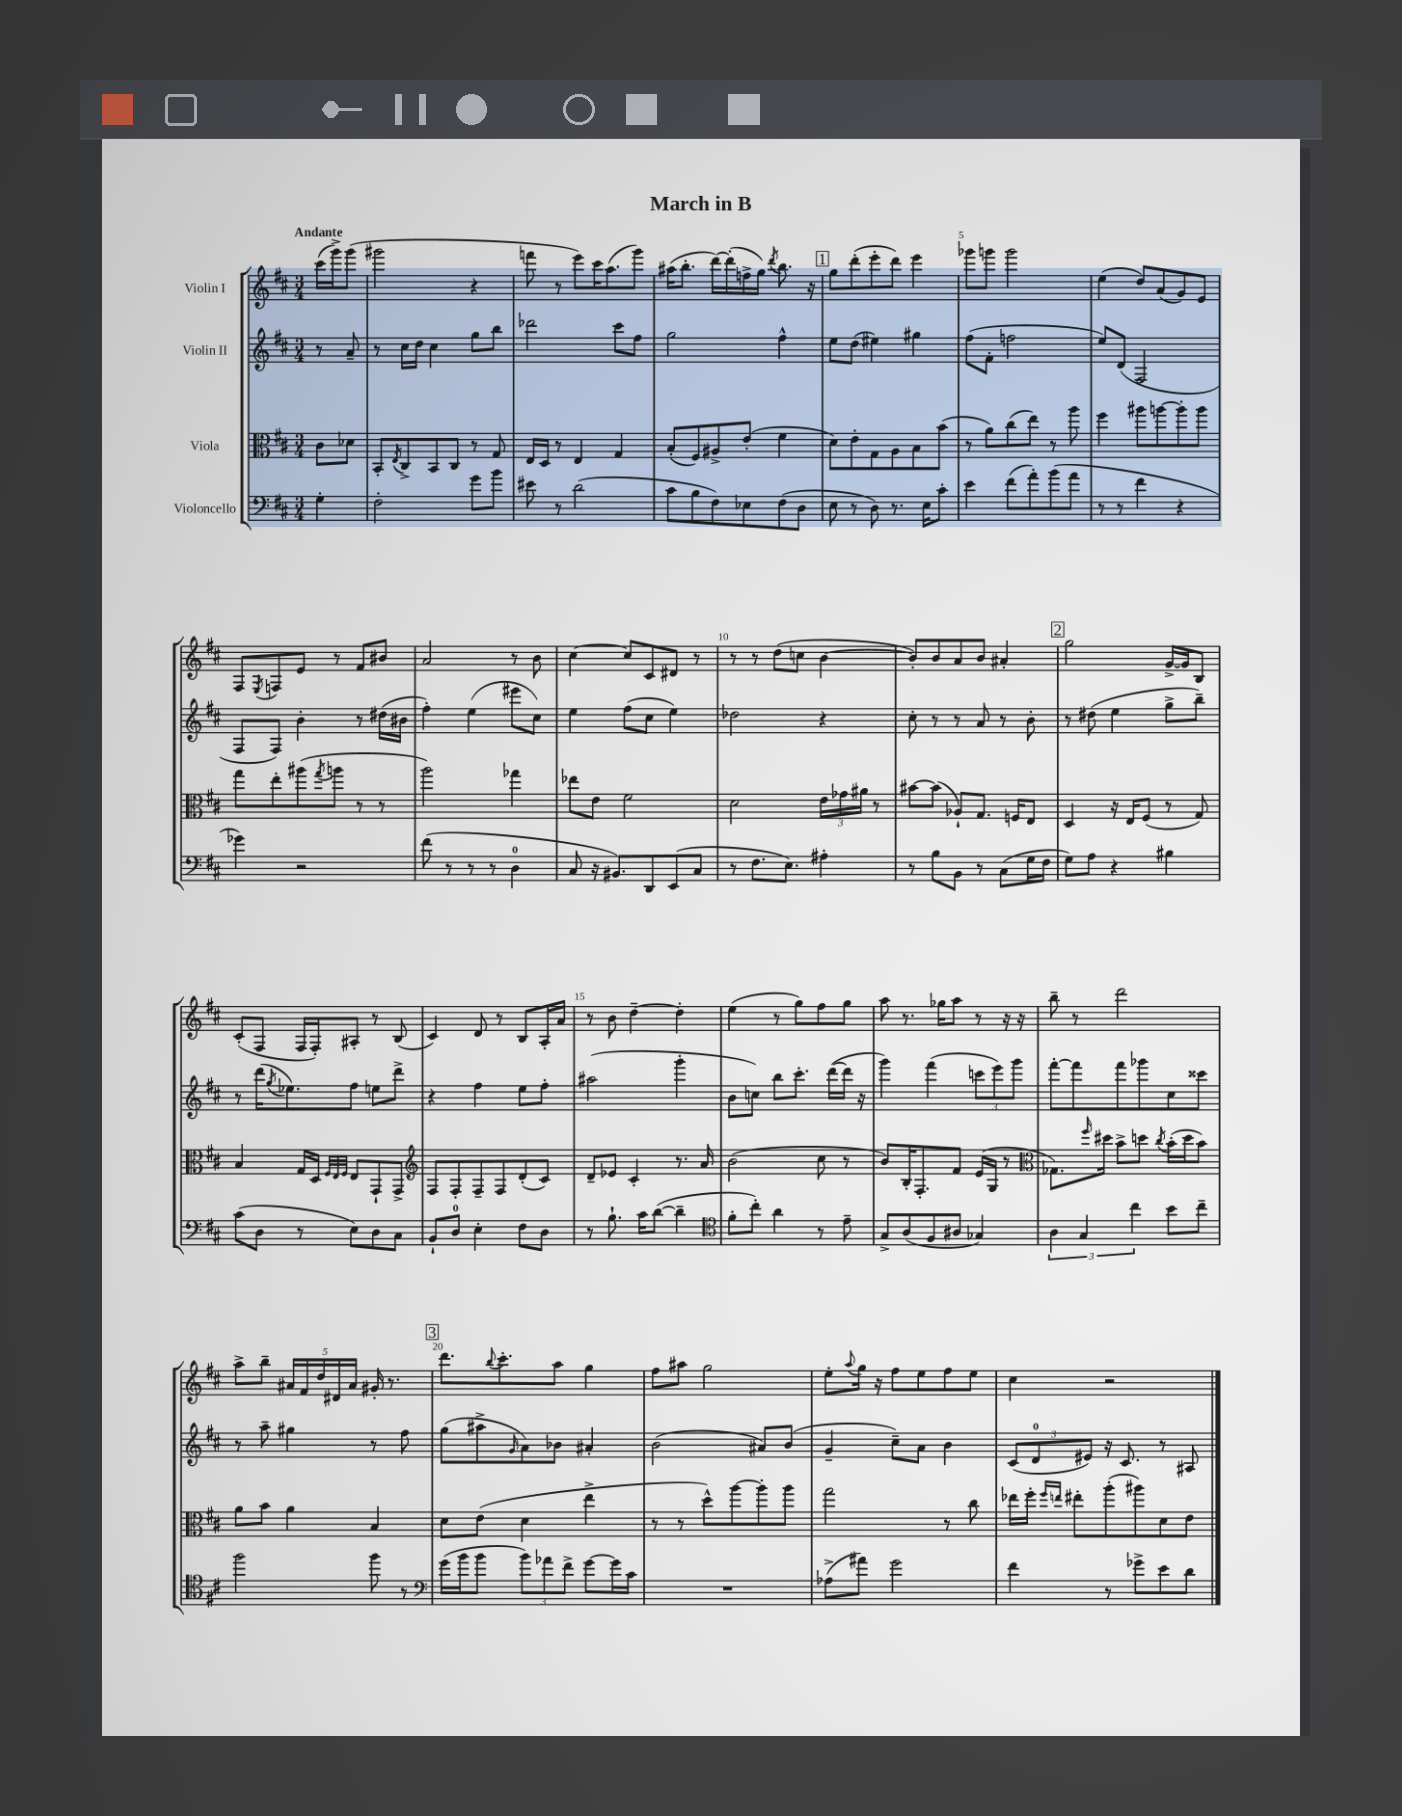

**kern	**kern	**kern	**kern
*part4	*part3	*part2	*part1
*staff4	*staff3	*staff2	*staff1
*I"Violoncello	*I"Viola	*I"Violin II	*I"Violin I
*clefF4	*clefC3	*clefG2	*clefG2
*k[f#c#]	*k[f#c#]	*k[f#c#]	*k[f#c#]
*M3/4	*M3/4	*M3/4	*M3/4
=	=	=	=
!	!	!	!LO:TX:a:B:t=Andante
4G'\	8c#\L	8r	(16ccc#\LL
.	.	.	16ggg^\J)
.	8d-X\J	8a~/	(8ggg\J
=1	=1	=1	=1
2F#'\	8BB'/L	8r	2ggg#X\
.	8qE/	.	.
.	8C#^/	16cc#\LL	.
.	.	16dd\JJ	.
.	8BB/	4cc#\	.
.	8C#/J	.	.
8g\L	8r	8gg\L	4r
8b\J	8G/	8bb\J	.
=2	=2	=2	=2
8e#X\	16E/LL	2ddd-X\	8fffn\
.	16D/JJ	.	.
8r	8r	.	8r
(2d\	4E/	.	8eee\L)
.	.	.	16ccc#\K
.	.	.	(8.aa\
.	4G/	8ccc#\L	.
.	.	8ff#\J	8ggg\J)
=3	=3	=3	=3
8c#\L	(8B'/L	2gg\	(16aa#X\KL
.	.	.	8.bb'\J
8B\	8F#/)	.	.
8F#\)	8A#X^/	.	[16ddd\LL)
.	.	.	(16ddd'\]
8E-X\	(8e'/J	.	16ffn^\
.	.	.	16gg\JJ)
.	.	.	8qddd/
(8F#\	4f#\	4ff#^^\	8.bb\
8D\J	.	.	.
.	.	.	16r
!!LO:REH:place=s1:t=1
=4	=4	=4	=4
8E\	8d\L)	8ee\L	8gg\L
8r	8e'\	(8dd\J	(8ddd'\
8D\)	8G\	4ee#X\)	8eee'\
8.r	8A\	.	8ddd\J)
.	8B\	4gg#X\	4eee\
16E\KL	.	.	.
8c#'\J	(8b\J	.	.
=5	=5	=5	=5
4e\	8r	(8ff#\L	8ggg-X\L
.	8a\L)	8f#'\J	8gggn\J
(8f#\L	(8cc#\	2ffn\	2ggg\
8a'\)	8ee\J)	.	.
(8b\	8r	.	.
8a\J	8aa\	.	.
=6	=6	=6	=6
8r	4ff#\	8ee/L)	(4ee\
8r	.	(8d/J	.
4f#\	8aa#X\L	2F#/	8dd/L)
.	[8aan\	.	(8a/
4r	8aa'\]	.	8g/)
.	8aa\J	.	8e/J
!!LO:LB:g=z
=7	=7	=7	=7
4g-X\)	8gg\L	8F#/L	8F#/L
.	.	.	8qE/
.	8ee'\	8F#/J)	8Fn/
2r	(8aa#X\	4b'\	8e/J
.	8qgg/	.	.
.	8aan\J	.	8r
.	8r	8r	8f#/L
.	8r	(16dd#X\LL	8b#X/J
.	.	16b#X\JJ	.
=8	=8	=8	=8
(8f#\	2aa\)	4ff#'\)	2a/
8r	.	.	.
8r	.	(4ee\	.
8r	.	.	.
4D\	4gg-X\	8eee#X\L	8r
.	.	8cc#\J)	8b\
=9	=9	=9	=9
8C#/	8ee-X\L	4ee\	[4cc#\
16r	8e\J	.	.
8.BB#X/L)	.	.	.
.	2f#\	(8ff#\L	8cc#/L]
8DD/	.	8cc#\J	8c#/
(8EE/	.	4ee\)	8d#X/J
8C#/J	.	.	8r
=10	=10	=10	=10
8r	2d\	2dd-X\	8r
8.F#\L	.	.	8r
.	.	.	(8dd\L
8.E\J)	.	.	.
.	.	.	8ccn\J
4A#X'\	24e\LL	4r	[4b\
.	24g-X\	.	.
.	24a#X\JJ	.	.
.	8r	.	.
=11	=11	=11	=11
8r	[8b#X\L	8cc#'\	8b'/L])
8B\L	(8b#\J]	8r	8b/
8BB\J	8A-X`/L)	8r	8a/
8r	8.G/J	8a/	8b/J
(8C#\L	.	8r	4a#X'/
.	16Fn/KL	.	.
16G\L	8E/J	8b'\	.
16F#\JJ	.	.	.
!!LO:REH:place=s1:t=2
=12	=12	=12	=12
8G\L)	4D/	8r	2gg\
8A\J	.	(8dd#X\	.
4r	16r	4ee\	.
.	16E/KL	.	.
.	(8F#/J	.	.
4B#X\	8r	8gg^\L	[16g^/LL
.	.	.	16g/J]
.	8G/)	8bb~\J)	8B/J
!!LO:LB:g=z
=13	=13	=13	=13
(8c#\L	4B/	8r	(8c#'/L
8D\J	.	(16ddd\KL	8F#/J
.	.	8qgg/	.
.	.	8.ee-X\)	.
8r	16G/LL	.	16F#/LL
.	16D/JJ	.	16F#'/J)
.	32qqF#/LLL	.	.
.	32qqE/	.	.
.	32qqF#/JJJ	.	.
8E\L)	8E/L	8ff#\J	8A#X'/J
8D\	8GG`/	8een\L	8r
8C#\J	8GG^/J	8ddd^\J	(8B/
=14	=14	=14	=14
*	*clefG2	*	*
8BB`/L	8F#/L	4r	4c#/)
8D/J	8F#'/	.	.
4E'\	8F#~/	4ff#\	8d/
.	8F#/	.	8r
8F#\L	(8d'/	8ee\L	8B/L
8D\J	8c#/J)	8ff#'\J	16A'/L
.	.	.	16a/JJ
=15	=15	=15	=15
8r	8d~/L	(2aa#X\	8r
8.B`\	8e-X/J	.	8b\
.	4c#'/	.	[4dd~\
16c#\KL	.	.	.
([8d\J	.	.	.
4d~\]	8.r	4ggg'\	4dd'\]
.	16a/	.	.
=16	=16	=16	=16
*clefC4	*	*	*
8f#'\L	(2b\	8b\L	(4ee\
8cc#'\J)	.	8ccn\J)	.
4a\	.	8bb\L	8r
.	.	8.ccc#'\J	8gg\L)
8r	8cc#\	.	8ff#\
.	.	([16ddd\LL	.
8e~\	8r	16ddd\JJ]	8gg\J
.	.	16r	.
=17	=17	=17	=17
8G^/L	8b/L)	4ggg\)	8aa\
(8A/	16B'/K	.	8.r
.	8.F#'/	.	.
8F#/	.	(4fff#\	.
.	.	.	16gg-X\KL
8A#X/J	8f#/J	.	8aa\J
4G-X/)	(16e/LL	12cccn\L	8r
.	16G/JJ	.	.
.	.	12eee\)	.
.	8r	.	16r
.	.	12ggg\J	.
.	.	.	16r
=18	=18	=18	=18
*	*clefC3	*	*
6A\	8.G-X\L)	[8fff#'\L	8bb~\
.	.	8fff#\]	8r
6G/	.	.	.
.	16qqff#/	.	.
.	16dd#X\Jk	.	.
.	8b^\L	8fff#\	2ddd\
6cc#\	.	.	.
.	8ddn\J	8ggg-X\	.
.	8qcc#/	.	.
8b\L	(16b'\LL	8cc#\	.
.	16dd\J	.	.
8cc#~\J	8b\J)	8ccc##X\J	.
!!LO:LB:g=z
=19	=19	=19	=19
2ff#\	8a\L	8r	8aa^\L
.	8b\J	8aa~\	8bb~\J
.	4a\	4gg#X\	20a#X/LL
.	.	.	20f#/
.	.	.	20dd/
.	.	.	20d#X/
.	.	.	20a#/JJ
8ff#\	4B/	8r	16g#X'/
.	.	.	8.r
8r	.	8ff#\	.
!!LO:REH:place=s1:t=3
=20	=20	=20	=20
*clefF4	*	*	*
(16g\LL	8d\L	(8gg\L	8.ddd\L
16b\J	.	.	.
8b\J	(8e\J	8aa#X^\	.
.	.	.	8qqbb/
.	.	.	8.ccc#'\
.	.	16qqg/	.
12b\L)	4d\	8a\)	.
12a-X\	.	.	.
.	.	8b-X\J	8aa\J
12f#^\J	.	.	.
[8g\L	4ee^\	4a#X'/	4gg\
16g\L]	.	.	.
16c#\JJ	.	.	.
=21	=21	=21	=21
2.r	8r	(2b\	8ff#\L
.	8r	.	8aa#X\J
.	8dd^^\L)	.	2gg\
.	[8aa\	.	.
.	8aa'\]	8a#X/L)	.
.	8aa\J	(8b/J	.
=22	=22	=22	=22
(8A-X^\L	2gg\	4g~/	8ee'\L
.	.	.	8qqaa/
8a#X\J)	.	.	16gg\Jk
.	.	.	16r
2g\	.	8cc#~\L)	8ff#\L
.	.	8a\J	8ee\
.	8r	4b\	8ff#\
.	8cc#\	.	8ee\J
=23	=23	=23	=23
4f#\	16ee-X\LL	(12c#/L	4cc#\
.	16ff#'\JJ	.	.
.	.	12d/	.
.	16qqff#/LL	.	.
.	16qqeen/JJ	.	.
.	8ee#X'\L	.	.
.	.	12e#X/J)	.
8r	(8aa'\	16r	2r
.	.	8.c#/	.
8g-X^\L	8aa#X\)	.	.
8e\	8d\	8r	.
8d\J	8e\J	8A#X/	.
==	==	==	==
*-	*-	*-	*-
